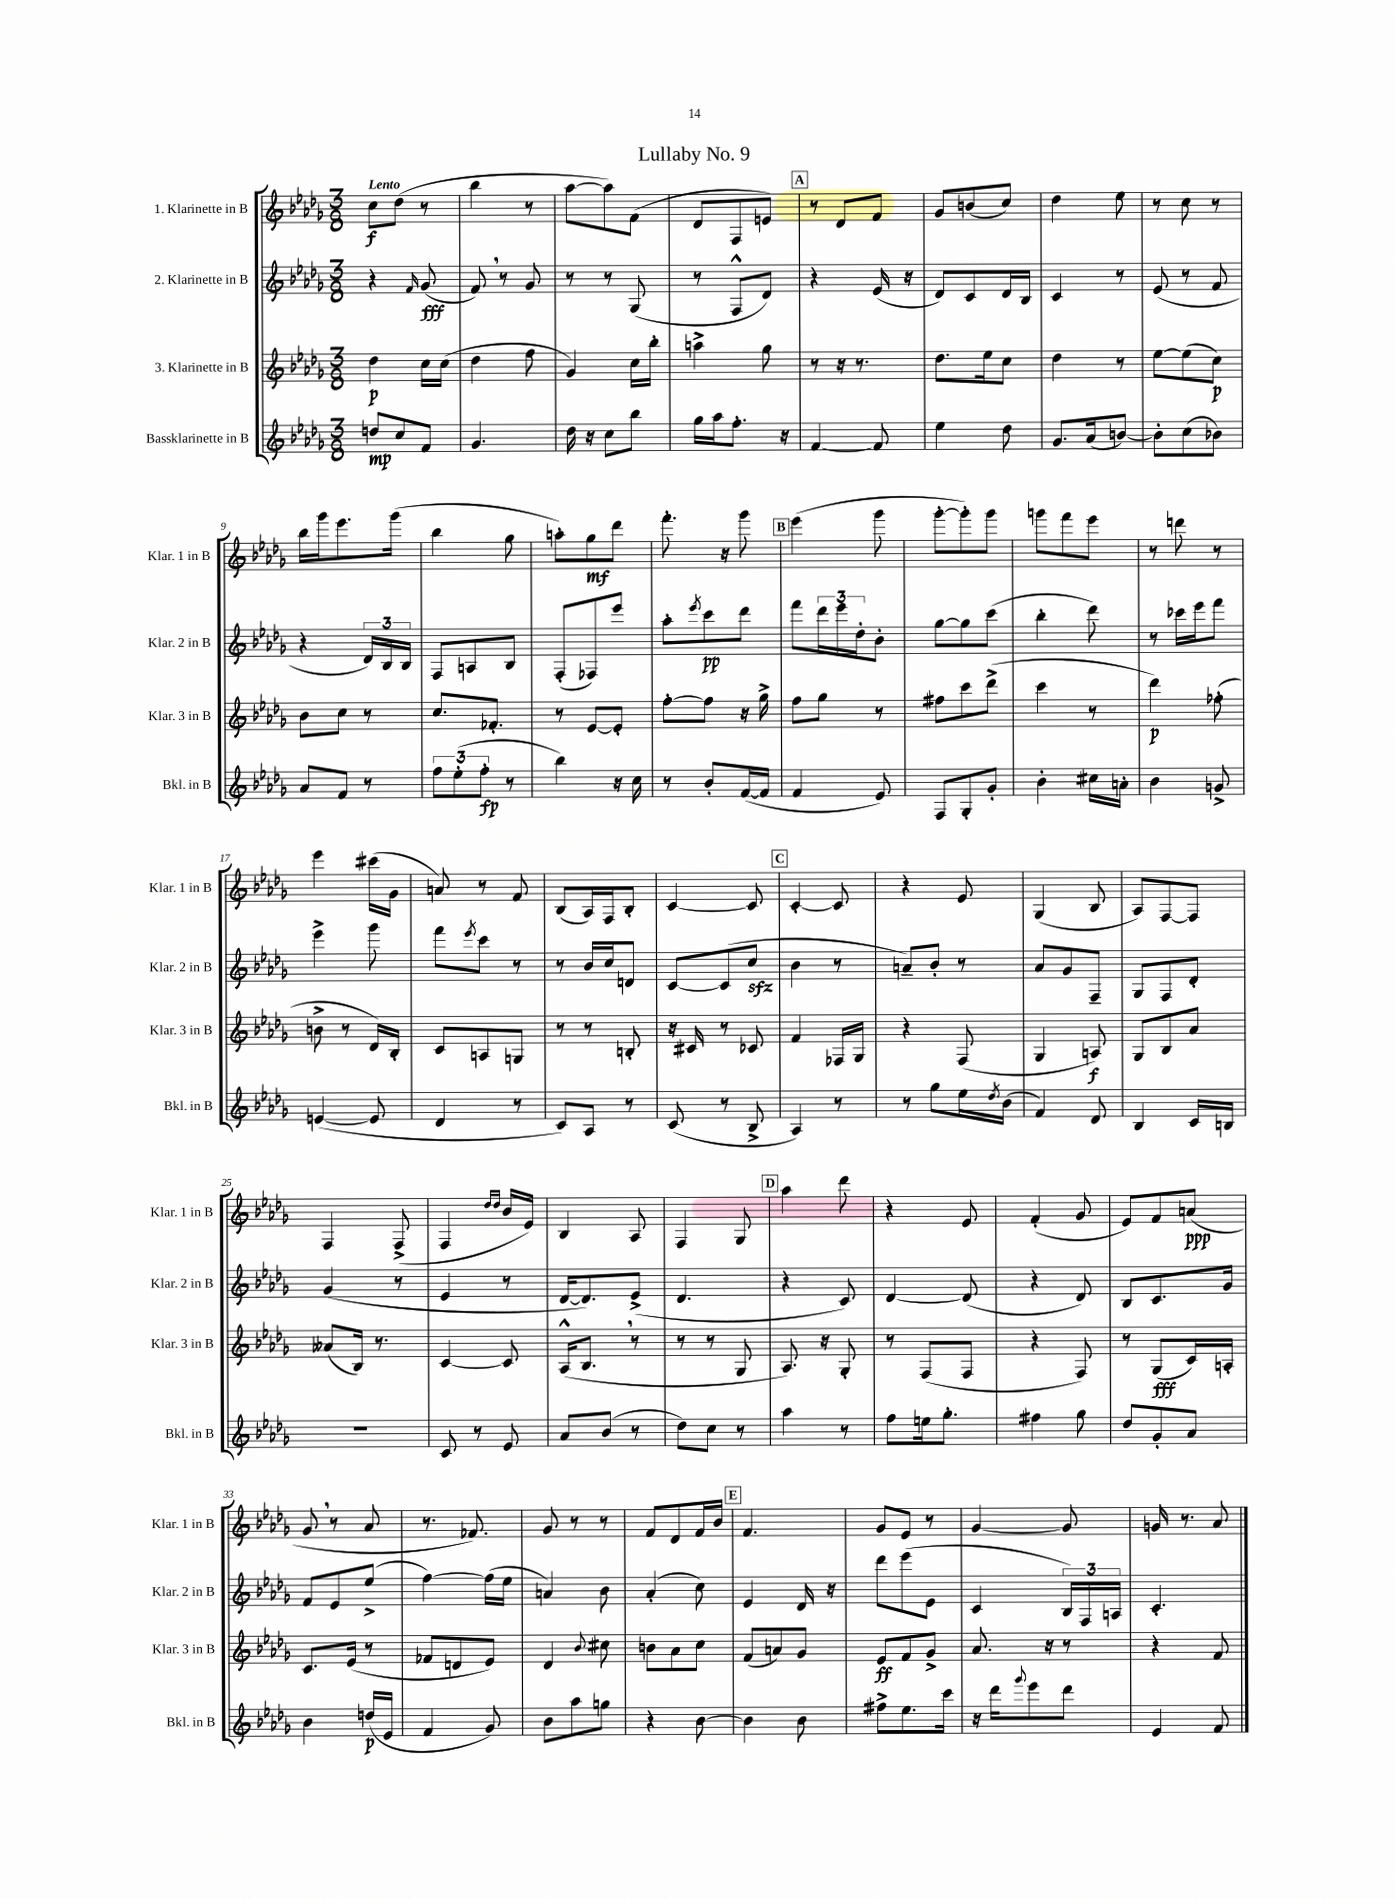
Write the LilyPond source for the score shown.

\header { title = "Lullaby No. 9" }
<<
\new StaffGroup <<
\new Staff = "s0" \with { instrumentName = "1. Klarinette in B" shortInstrumentName = "Klar. 1 in B" } {
    \clef treble \key des \major \numericTimeSignature \time 3/8 \tempo "Lento"
    c''8\f des''8( r8 |
    bes''4 r8 |
    aes''8~ aes''8) f'8( |
    des'8 f8 e'8) |
    \mark \markup { \box "A" } r8 des'8 f'8 |
    ges'8 b'8( c''8) |
    des''4 ees''8 |
    r8 c''8 r8 |
    bes''16 ges'''16 ees'''8. ges'''16( |
    bes''4 ges''8 |
    a''8-.) ges''8\mf des'''8 |
    f'''8.-. r16 ges'''8 |
    \mark \markup { \box "B" } ees'''4( ges'''8 |
    ges'''8~-. ges'''8-.) ges'''8 |
    g'''8 f'''8 ees'''8 |
    r8 d'''8 r8 |
    ees'''4 cis'''16( ges'16 |
    a'8) r8 f'8 |
    bes8( aes16) f16 bes8-. |
    c'4~ c'8 |
    \mark \markup { \box "C" } c'4~-. c'8 |
    r4 ees'8 |
    ges4( bes8 |
    aes8) f8~ f8 |
    f4 f8->( |
    f4 \grace { des''16 des''16 } bes'16 ees'16) |
    bes4 aes8 |
    f4 ges8 |
    \mark \markup { \box "D" } aes''4 des'''8 |
    r4 ees'8 |
    f'4-.( ges'8 |
    ees'8) f'8 a'8\ppp( |
    ges'8 \breathe r8 aes'8 |
    r8. fes'8.) |
    ges'8 r8 r8 |
    f'8 des'8 f'16 bes'16 |
    \mark \markup { \box "E" } f'4. |
    ges'8 ees'8 r8 |
    ges'4~ ges'8 |
    g'16 r8. aes'8 \bar "|." |
}
\new Staff = "s1" \with { instrumentName = "2. Klarinette in B" shortInstrumentName = "Klar. 2 in B" } {
    \clef treble \key des \major \numericTimeSignature \time 3/8
    r4 \grace { f'16 } ges'8\fff( |
    f'8) \breathe r8 ges'8 |
    r8 r8 ges8( |
    r8 f8-^ des'8) |
    \mark \markup { \box "A" } r4 ees'16( r16 |
    des'8) c'8 des'16 bes16 |
    c'4 r8 |
    ees'8( r8 f'8 |
    r4 \tuplet 3/2 { des'16) bes16 bes16 } |
    f8 a8 bes8 |
    f8-.( fes8) ees'''8 |
    aes''8-. \acciaccatura { ees'''8 } c'''8\pp des'''8 |
    \mark \markup { \box "B" } f'''8 \tuplet 3/2 { des'''16 ees'''16 des''16-. } bes'8-. |
    ges''8~ ges''8 c'''8( |
    bes''4-. des'''8) |
    r8 ces'''16 ees'''16 f'''8 |
    ees'''4-> ges'''8 |
    f'''8 \acciaccatura { ees'''8 } c'''8 r8 |
    r8 bes'16 c''16 d'8 |
    c'8~ c'8( c''8\sfz |
    \mark \markup { \box "C" } bes'4 r8 |
    a'8--) bes'8-. r8 |
    aes'8 ges'8 f8-- |
    ges8 f8 des'8-. |
    ges'4( r8 |
    ees'4 r8 |
    des'16~ des'8.) ees'8->( |
    des'4. |
    \mark \markup { \box "D" } r4 c'8) |
    des'4~ des'8( |
    r4 des'8) |
    bes8 c'8. ges'16 |
    f'8 ees'8 ees''8->( |
    f''4~) f''16( ees''16 |
    a'4) bes'8 |
    aes'4-.( c''8) |
    \mark \markup { \box "E" } ees'4 des'16 r16 |
    des'''8 ees'''8( ees'8 |
    c'4 \tuplet 3/2 { bes16) f16 a16 } |
    c'4.-. \bar "|." |
}
\new Staff = "s2" \with { instrumentName = "3. Klarinette in B" shortInstrumentName = "Klar. 3 in B" } {
    \clef treble \key des \major \numericTimeSignature \time 3/8
    des''4\p c''16 c''16( |
    des''4 f''8 |
    ges'4) c''16 bes''16-. |
    a''4-> ges''8 |
    \mark \markup { \box "A" } r8 r16 r8. |
    des''8. ees''16 c''8 |
    des''4 r8 |
    ees''8~ ees''8( c''8\p) |
    bes'8 c''8 r8 |
    c''8. fes'8.-. |
    r8 ees'8~ ees'8-. |
    f''8~-. f''8 r16 ges''16-> |
    \mark \markup { \box "B" } f''8 ges''8 r8 |
    fis''8 c'''8 des'''8->( |
    c'''4 r8 |
    des'''4\p) fes''8-.( |
    b'8-> r8 des'16) bes16-. |
    c'8 a8 g8 |
    r8 r8 b8-. |
    r16 cis'16 r8 ces'8 |
    \mark \markup { \box "C" } f'4 fes16 ges16 |
    r4 f8( |
    ges4 a8\f) |
    ges8 bes8 aes'8 |
    aeses'8( bes16) r8. |
    c'4~ c'8 |
    aes16-^( bes8. \breathe r8 |
    r8 r8 ges8 |
    \mark \markup { \box "D" } aes8.) r16 ges8-. |
    r8 f8( f8 |
    r4 f8) |
    r8 ges8\fff( c'16) a16-. |
    c'8. ees'16( r8 |
    fes'8 d'8 ees'8) |
    des'4 \appoggiatura { bes'8 } cis''8 |
    b'8 aes'8 c''8 |
    \mark \markup { \box "E" } f'8( a'8) ges'8 |
    ees'8\ff f'8 ges'8-> |
    aes'8. r16 r8 |
    r4 f'8 \bar "|." |
}
\new Staff = "s3" \with { instrumentName = "Bassklarinette in B" shortInstrumentName = "Bkl. in B" } {
    \clef treble \key des \major \numericTimeSignature \time 3/8
    d''8\mp c''8 f'8 |
    ges'4. |
    des''16 r16 c''8 bes''8 |
    ges''16 aes''16 f''8.-. r16 |
    \mark \markup { \box "A" } f'4~ f'8 |
    ees''4 des''8 |
    ges'8. aes'16( b'8~) |
    b'8-. c''8( bes'8) |
    aes'8 f'8 r8 |
    \tuplet 3/2 { f''8 ees''8-.( f''8-.\fp } r8 |
    bes''4) r16 c''16 |
    r8 bes'8-. f'16~( f'16 |
    \mark \markup { \box "B" } f'4 ees'8) |
    f8 ges8-. ges'8-. |
    bes'4-. cis''16 a'16-. |
    bes'4 g'8-> |
    e'4~( e'8 |
    des'4 r8 |
    c'8) aes8 r8 |
    c'8( r8 bes8-> |
    \mark \markup { \box "C" } aes4) r8 |
    r8 ges''8 ees''16 \acciaccatura { des''8 } bes'16( |
    f'4) des'8 |
    bes4 c'16 b16 |
    R4. |
    c'8 r8 ees'8 |
    aes'8 bes'8( r8 |
    des''8) c''8 r8 |
    \mark \markup { \box "D" } aes''4 r8 |
    f''8 e''16 ges''8.-. |
    fis''4 ges''8 |
    des''8 ges'8-. aes'8 |
    bes'4 d''16\p( ees'16 |
    f'4 ges'8) |
    bes'8 aes''8 g''8 |
    r4 bes'8~ |
    \mark \markup { \box "E" } bes'4 bes'8 |
    fis''8-> ees''8. c'''16 |
    r16 des'''16 \appoggiatura { ges'''8 } ees'''8 des'''8 |
    ees'4 f'8 \bar "|." |
}
>>
>>
